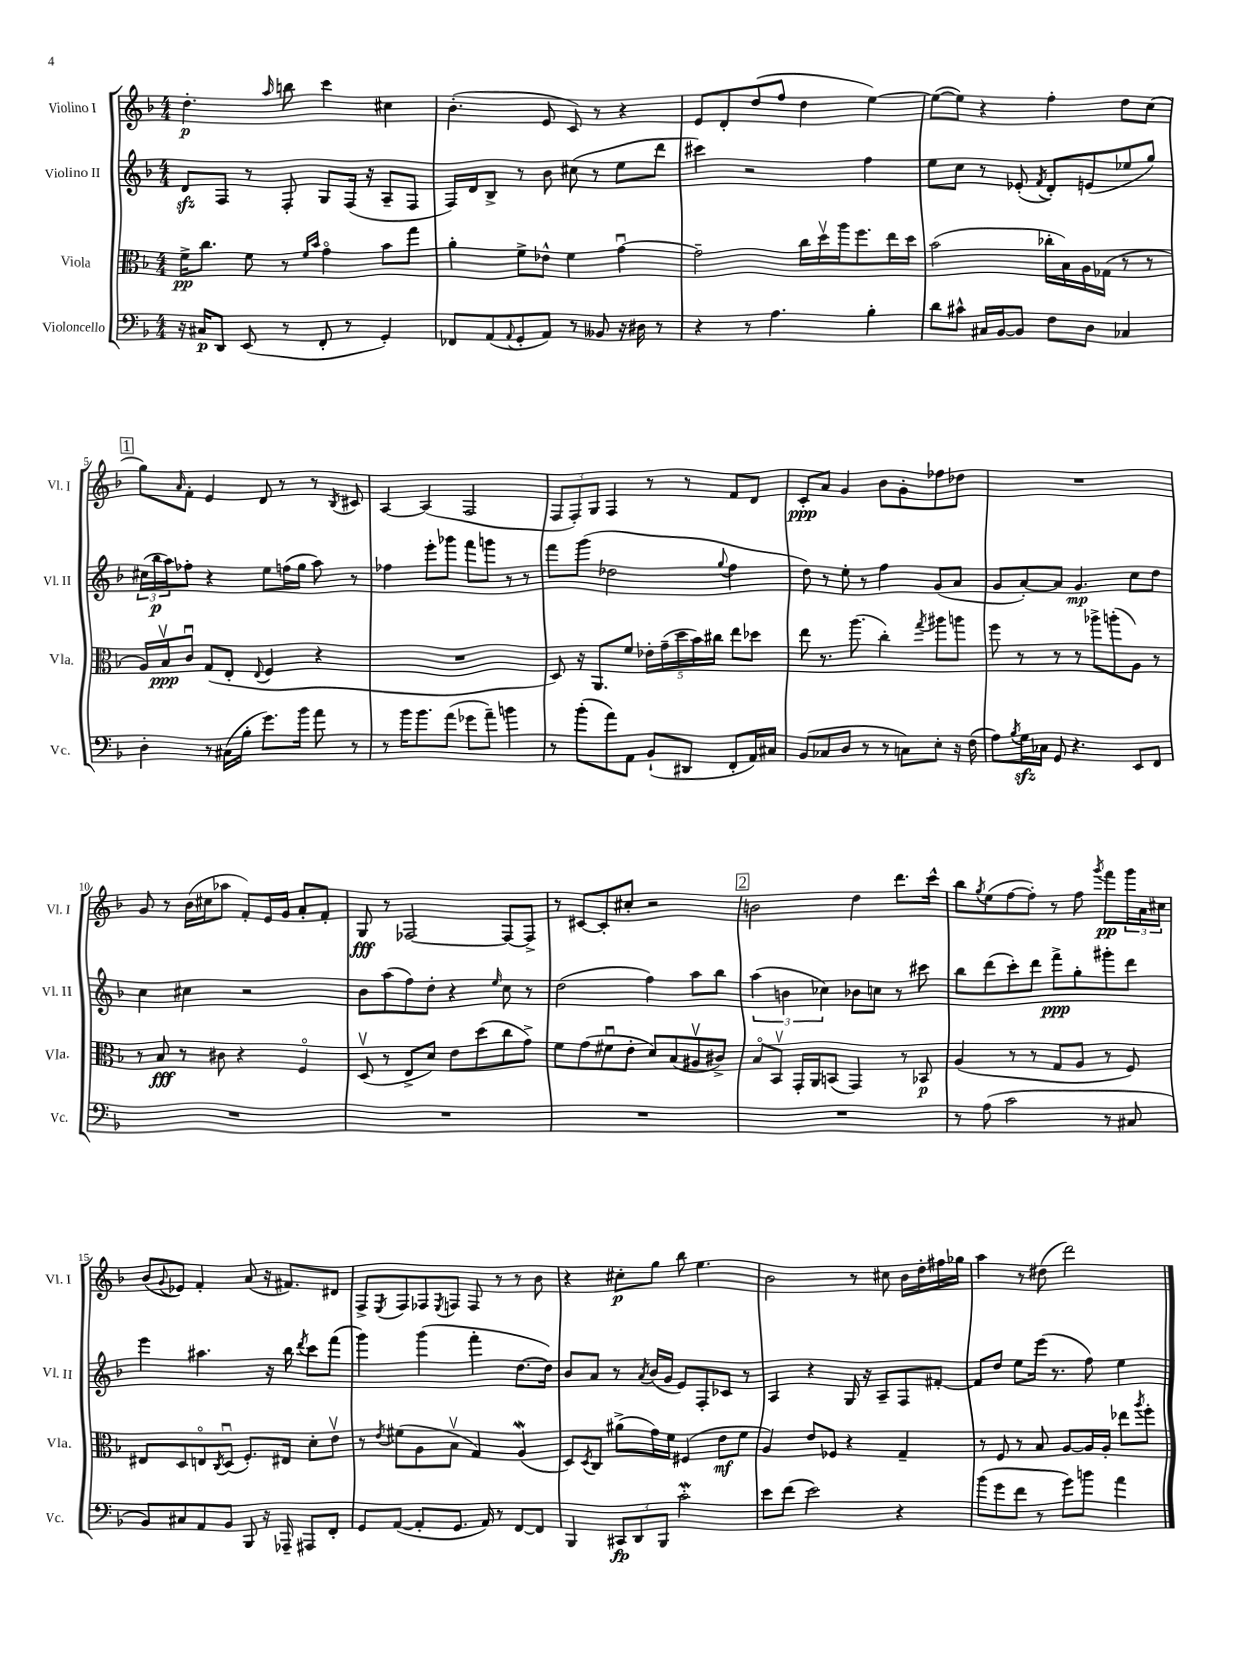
<<
\new StaffGroup <<
\new Staff = "s0" \with { instrumentName = "Violino I" shortInstrumentName = "Vl. I" } {
    \clef treble \key f \major \numericTimeSignature \time 4/4
    d''4.-.\p \grace { a''16 } b''8 c'''4 cis''4 |
    bes'4.-.( e'8 c'8) r8 r4 |
    e'8 d'8-. d''8( f''8 d''4 e''4~) |
    e''8~( e''8) r4 f''4-. d''8 c''8( |
    \mark \markup { \box "1" } g''8) \grace { a'16 } f'8-. e'4 d'8 r8 r8 \acciaccatura { bes8 } cis'8 |
    a4~ a4( f2 |
    \tuplet 3/2 { f8 f8-.) g8 } f4 r8 r8 f'8 d'8 |
    c'8-.\ppp a'8 g'4 bes'8 g'8-. fes''8 des''8 |
    R1 |
    g'8 r8 bes'16( cis''16 aes''8 f'8-.) e'16 g'16 a'8-. f'8-. |
    g8\fff r8 fes2~ fes8~ fes8-> |
    r8 cis'8~ cis'8-. cis''8-. r2 |
    \mark \markup { \box "2" } b'2 d''4 d'''8. c'''16-^ |
    bes''8 \acciaccatura { g''8 } e''8( f''8~ f''8-.) r8 f''8 \acciaccatura { g'''8 } f'''8\pp \tuplet 3/2 { g'''16 a'16 cis''16 } |
    bes'8( \appoggiatura { g'8 } ees'8) f'4-. a'8( r16 fis'8.) dis'8 |
    f8-> \acciaccatura { e8 } f8 fes8 \acciaccatura { e8 } f8 f8 r8 r8 bes'8 |
    r4 cis''8-.\p g''8 bes''8 e''4. |
    bes'2 r8 cis''8 bes'16 d''16-. fis''16 ges''16 |
    a''4 r8 dis''8( d'''2) \bar "|." |
}
\new Staff = "s1" \with { instrumentName = "Violino II" shortInstrumentName = "Vl. II" } {
    \clef treble \key f \major \numericTimeSignature \time 4/4
    d'8\sfz f8 r8 f8-. g8 f16( r16 a8-- f8 |
    f16) d'16 bes8-> r8 bes'8 cis''8( r8 e''8 d'''8 |
    cis'''4) r2 f''4 |
    e''8 c''8 r8 ees'8-.( \acciaccatura { f'8 } d'8-.) e'8( ees''8 g''8) |
    \mark \markup { \box "1" } \tuplet 3/2 { cis''16( bes''16\p a''16) } fes''8-. r4 e''8 f''16( g''16 a''8) r8 |
    fes''4 e'''8-. ges'''8 f'''8 g'''8 r8 r8 |
    f'''8 g'''8( des''2 \appoggiatura { g''8 } f''4 |
    d''8) r8 e''8-. r8 f''4 g'8( a'8 |
    g'8 a'8~-.) a'8 g'4.\mp c''8 d''8 |
    c''4 cis''4 r2 |
    bes'8 a''8( f''8) d''8-. r4 \grace { e''16 } c''8 r8 |
    d''2( f''4) a''8 bes''8 |
    \mark \markup { \box "2" } \tuplet 3/2 { a''4( b'4 ces''4) } bes'8 c''8 r8 cis'''8 |
    bes''8 d'''8( c'''8-.) d'''8 f'''8->\ppp g''8-. gis'''8-. d'''8 |
    e'''4 ais''4. r16 bes''16 \acciaccatura { d'''8 } c'''8 f'''8( |
    g'''4) g'''4( f'''4-. d''8.~ d''16) |
    bes'8 a'8 r8 \acciaccatura { a'8 } bes'16( g'16 e'8) f8-. ces'8 r8 |
    a4 r4 g16 r16 a8-- f8 fis'8~-. |
    fis'8 d''8 e''8 e'''16( r8. f''8) e''4 \bar "|." |
}
\new Staff = "s2" \with { instrumentName = "Viola" shortInstrumentName = "Vla." } {
    \clef alto \key f \major \numericTimeSignature \time 4/4
    f'16->\pp c''8. f'8 r8 \grace { f'16 bes'16 } g'4\flageolet bes'8 g''8 |
    a'4-. f'8-> ees'8-^ f'4 g'4~\downbow |
    g'2-- c''16 d''16\upbow a''16 f''8. e''16 d''16 |
    bes'2( ces''16-. bes16) a16 ges16( r8 r8 |
    \mark \markup { \box "1" } a16) bes16\upbow\ppp c'8\downbow g8( e8-. \appoggiatura { e8 } f4 r4 |
    R1 |
    d8) r16 a,8. f'8 \tuplet 5/4 { ees'16-. g'16--( d''16 bes'16) cis''16 } e''8 des''8 |
    e''8 r8. a''8.( c''4-.) \acciaccatura { g''8 } ais''8 a''8 |
    f''8 r8 r8 r8 aes''8-> a''8-.( a8) r8 |
    r8 bes8\fff r8 cis'8 r4 f4\flageolet |
    d8\upbow( r8 e8-> d'8) e'8 d''8( c''8 g'8->) |
    f'8 g'8( fis'8\downbow e'8-. d'8) bes8( ais8\upbow cis'8->) |
    \mark \markup { \box "2" } bes8\flageolet bes,8\upbow g,16-. a,16 b,8( g,4) r8 bes,8\p |
    a4( r8 r8 g8 a8 r8 f8) |
    eis8 d8 e8\flageolet \acciaccatura { c8 } d8\downbow( f8.-.) eis16 d'8-. e'8\upbow |
    r8 \acciaccatura { e'8 } fis'8( a8 bes8\upbow g4) a4\mordent( |
    d8) \acciaccatura { d8 } c8 ais'8->( g'16) f'16 fis4( e'8\mf f'8 |
    a4) e'8 fes8 r4 g4-- |
    r8 f8 r8 bes8 a8~ a16 a16-. ees''8 \acciaccatura { a''8 } f''8-. \bar "|." |
}
\new Staff = "s3" \with { instrumentName = "Violoncello" shortInstrumentName = "Vc." } {
    \clef bass \key f \major \numericTimeSignature \time 4/4
    r16 cis16\p d,8 e,8( r8 f,8-. r8 g,4-.) |
    fes,8 a,8( \appoggiatura { a,8 } g,8-. a,8) r8 beses,8 r16 dis16 r8 |
    r4 r8 a4. bes4-. |
    d'8 cis'8-^ cis16 bes,16~ bes,8 f8 d8 ces4 |
    \mark \markup { \box "1" } d4-. r8 cis16( bes16-. g'8.) bes'16 a'8 r8 |
    r8 bes'16 bes'8. a'8( ges'8 a'8--) b'4 |
    r8 bes'8-.( a'8) a,8 bes,8-!( dis,8 f,8-. a,16) cis16 |
    bes,8( ces8 d8 r8 r8 c8) e8-. r16 f16( |
    a8) \acciaccatura { bes8 } g16\sfz ces16 g,8 r4. e,8 f,8 |
    R1 |
    R1 |
    R1 |
    \mark \markup { \box "2" } R1 |
    r8 a8( c'2 r8 cis8 |
    bes,8) cis8 a,8 bes,8 bes,,8 r16 aes,,16-- ais,,8 f,8-. |
    g,8 a,8~( a,8-. g,8. a,16) r8 f,8~ f,8 |
    bes,,4 \tuplet 3/2 { cis,8\fp d,8 bes,,8 } c'2-.\mordent |
    e'8 f'8( e'2) r4 |
    bes'8( g'8 f'8 r8 g'8) b'8 a'4 \bar "|." |
}
>>
>>
